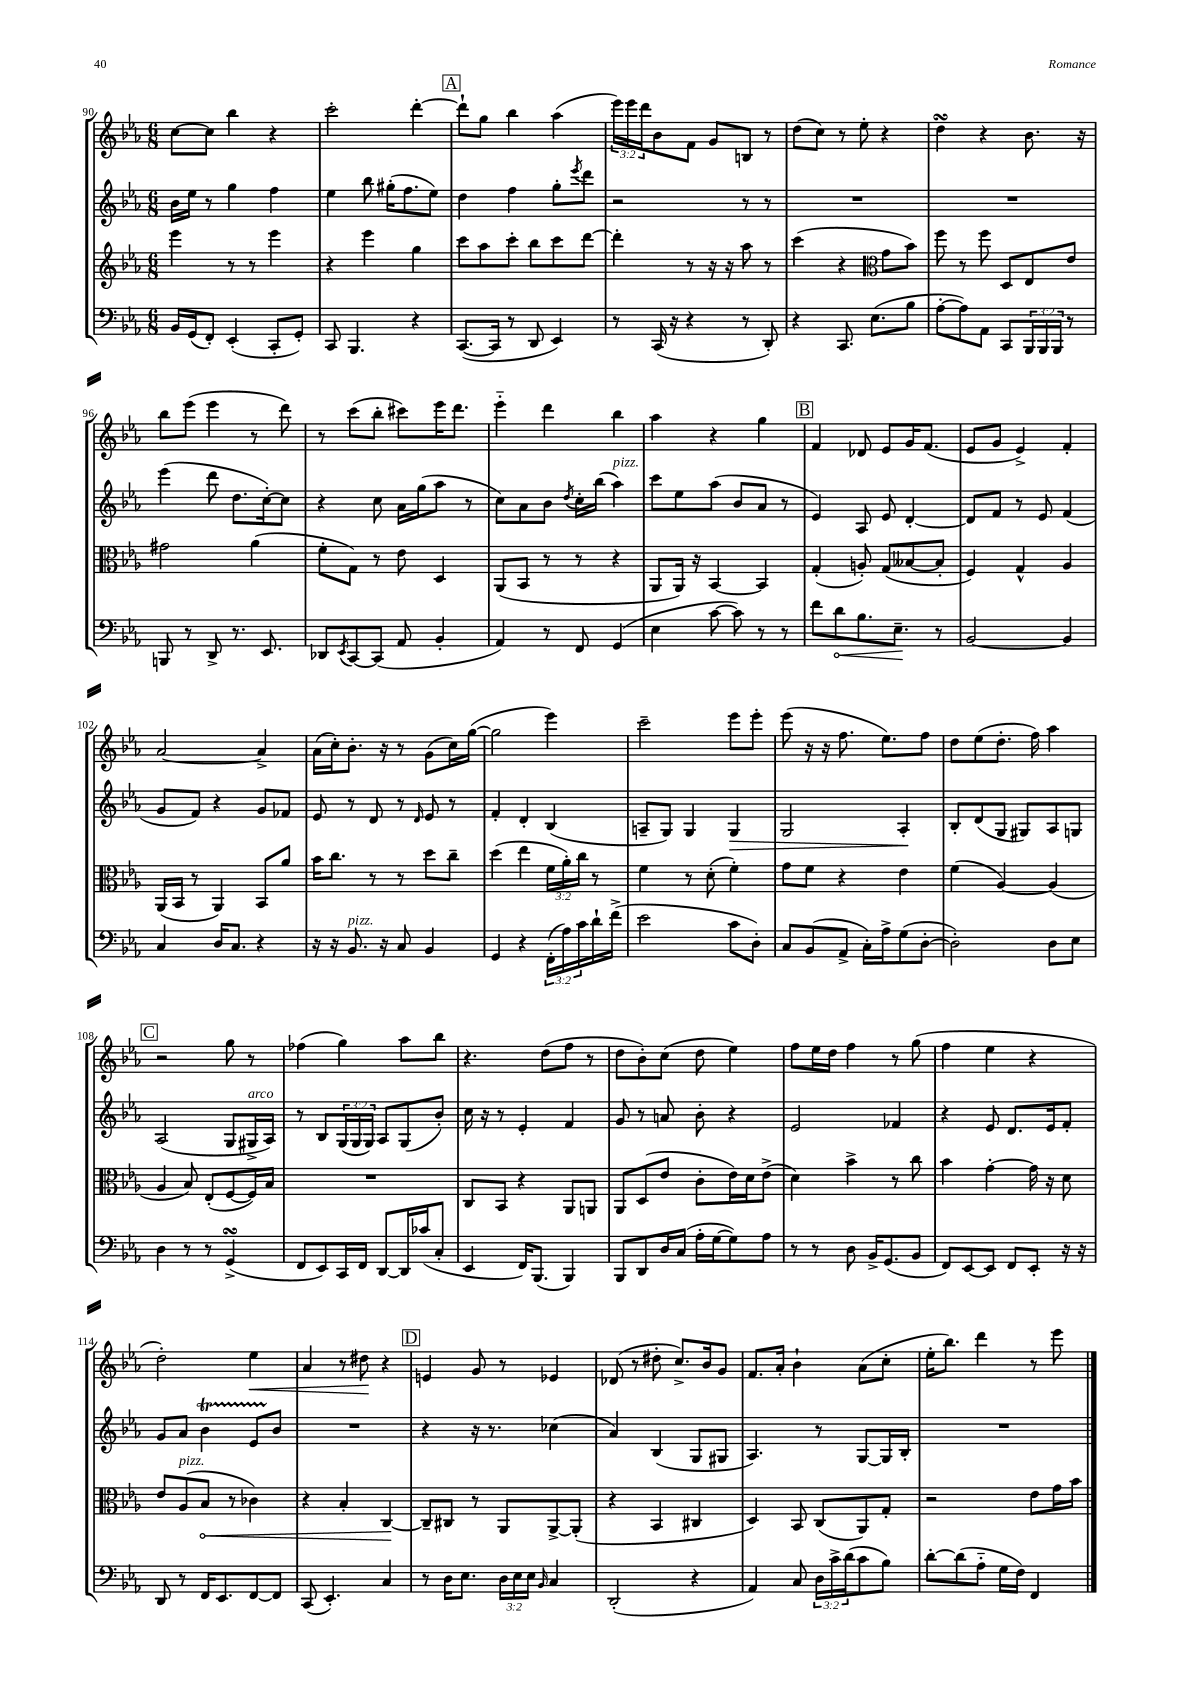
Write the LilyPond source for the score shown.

<<
\new StaffGroup <<
\new Staff = "s0" {
    \clef treble \key ees \major \numericTimeSignature \time 6/8 \override Staff.TupletNumber.text = #tuplet-number::calc-fraction-text
    c''8~ c''8 bes''4 r4 |
    c'''2-. d'''4~-. |
    \mark \markup { \box "A" } d'''8-! g''8 bes''4 aes''4( |
    \tuplet 3/2 { ees'''16) ees'''16 d'''16 } bes'8 f'8 g'8 b8 r8 |
    d''8( c''8) r8 ees''8-. r4 |
    d''4\turn r4 bes'8. r16 |
    bes''8 ees'''8( ees'''4 r8 d'''8) |
    r8 c'''8( bes''8-. cis'''8) ees'''16 d'''8. |
    ees'''4-_ d'''4 bes''4 |
    aes''4 r4 g''4 |
    \mark \markup { \box "B" } f'4 des'8 ees'8 g'16 f'8.( |
    ees'8 g'8 ees'4->) f'4-. |
    aes'2~ aes'4-> |
    aes'16( c''16-.) bes'8.-. r16 r8 g'8( c''16) g''16~( |
    g''2 ees'''4) |
    c'''2-- ees'''8 ees'''8-. |
    ees'''8( r16 r16 f''8. ees''8.) f''8 |
    d''8 ees''8( d''8.-. f''16) aes''4 |
    \mark \markup { \box "C" } r2 g''8 r8 |
    fes''4( g''4) aes''8 bes''8 |
    r4. d''8( f''8 r8 |
    d''8 bes'8-.) c''8( d''8 ees''4) |
    f''8 ees''16 d''16 f''4 r8 g''8( |
    f''4 ees''4 r4 |
    d''2-.) ees''4\< |
    aes'4 r8 dis''8\! r4 |
    \mark \markup { \box "D" } e'4 g'8 r8 ees'4 |
    des'8( r8 dis''8-. c''8.->) bes'16 g'8 |
    f'8. aes'16-. bes'4-! aes'8( c''8-. |
    ees''16-. bes''8.) d'''4 r8 ees'''8 \bar "|." |
}
\new Staff = "s1" {
    \clef treble \key ees \major \numericTimeSignature \time 6/8 \override Staff.TupletNumber.text = #tuplet-number::calc-fraction-text
    bes'16 ees''16 r8 g''4 f''4 |
    ees''4 bes''8 gis''16-.( f''8. ees''8) |
    \mark \markup { \box "A" } d''4 f''4 g''8-. \acciaccatura { ees'''8 } d'''8 |
    r2 r8 r8 |
    R2. |
    R2. |
    ees'''4( d'''8 d''8. c''16~-.) c''8 |
    r4 c''8 aes'16 g''16( aes''8 r8 |
    c''8) aes'8 bes'8 \acciaccatura { d''8 } c''16-. bes''16( aes''4^\markup { \italic "pizz." }) |
    c'''8 ees''8 aes''8( bes'8 aes'8 r8 |
    \mark \markup { \box "B" } ees'4) aes8 ees'8 d'4~-. |
    d'8 f'8 r8 ees'8 f'4( |
    g'8 f'8) r4 g'8 fes'8 |
    ees'8 r8 d'8 r8 \grace { d'16 } ees'8 r8 |
    f'4-. d'4-. bes4( |
    a8-- g8) g4 g4\> |
    g2 aes4-.\! |
    bes8-. d'8( g8 gis8) aes8 g8 |
    \mark \markup { \box "C" } aes2( g8 gis16->^\markup { \italic "arco" } aes16) |
    r8 bes8 \tuplet 3/2 { g16( g16 g16) } aes8 g8( bes'8-.) |
    c''16 r16 r8 ees'4-. f'4 |
    g'8 r8 a'8 bes'8-. r4 |
    ees'2 fes'4 |
    r4 ees'8 d'8. ees'16 f'8-. |
    g'8 aes'8 bes'4\startTrillSpan ees'8 bes'8\stopTrillSpan |
    R2. |
    \mark \markup { \box "D" } r4 r16 r8. ces''4( |
    aes'4) bes4( g8 gis8 |
    aes4.) r8 g8~ g16 bes16-. |
    R2. \bar "|." |
}
\new Staff = "s2" {
    \clef treble \key ees \major \numericTimeSignature \time 6/8 \override Staff.TupletNumber.text = #tuplet-number::calc-fraction-text
    ees'''4 r8 r8 ees'''4 |
    r4 ees'''4 g''4 |
    \mark \markup { \box "A" } c'''8 aes''8 c'''8-. bes''8 c'''8 d'''8~ |
    d'''4-. r8 r16 r16 aes''8 r8 |
    c'''4( r4 \clef alto g'8 bes'8) |
    f''8 r8 f''8 d8 ees8 ees'8 |
    gis'2 aes'4( |
    f'8-. g8) r8 ees'8 d4 |
    aes,8( bes,8 r8 r8 r4 |
    aes,8 aes,16) r16 bes,4~ bes,4 |
    \mark \markup { \box "B" } g4-.( a8-.) g8( beses8~ beses8-. |
    f4) g4-^ aes4 |
    aes,16( bes,16 r8 aes,4) bes,8 aes'8 |
    bes'16 c''8. r8 r8 d''8 c''8-- |
    d''4( ees''4 \tuplet 3/2 { f'16 aes'16-.) c''16 } r8 |
    f'4 r8 d'8-.( f'4-.) |
    g'8 f'8 r4 ees'4 |
    f'4( aes4~) aes4( |
    \mark \markup { \box "C" } aes4 bes8) ees8-.( f8~ f16) bes16 |
    R2. |
    c8 bes,8 r4 aes,8 a,8 |
    aes,8 d8( ees'8 c'8-. ees'16) d'16 ees'8->( |
    d'4) bes'4-> r8 c''8 |
    bes'4 g'4~-. g'16 r16 d'8 |
    ees'8 aes8^\markup { \italic "pizz." }( \once \override Hairpin.circled-tip = ##t bes8\< r8 ces'4) |
    r4 bes4-. c4~\! |
    \mark \markup { \box "D" } c8-- cis8 r8 aes,8 aes,8~-> aes,8-.( |
    r4 bes,4 cis4 |
    d4) bes,8 c8( aes,8) g8-. |
    r2 ees'8 g'16 bes'16 \bar "|." |
}
\new Staff = "s3" {
    \clef bass \key ees \major \numericTimeSignature \time 6/8 \override Staff.TupletNumber.text = #tuplet-number::calc-fraction-text
    bes,16 g,16( f,8-.) ees,4-.( c,8-. g,8-.) |
    c,8 bes,,4. r4 |
    \mark \markup { \box "A" } c,8.~( c,16 r8 d,8 ees,4) |
    r8 c,16( r16 r4 r8 d,8-.) |
    r4 c,8. ees8.( bes8 |
    aes8~-. aes8) aes,8 c,8 \tuplet 3/2 { bes,,16 bes,,16 bes,,16 } r8 |
    b,,8 r8 d,8-> r8. ees,8. |
    des,8 \acciaccatura { ees,8 } c,8~ c,8( aes,8 bes,4-. |
    aes,4) r8 f,8 g,4( |
    ees4 c'8~ c'8) r8 r8 |
    \mark \markup { \box "B" } f'8 \once \override Hairpin.circled-tip = ##t d'8\< bes8. ees8.--\! r8 |
    bes,2~ bes,4 |
    c4 d16 c8. r4 |
    r16 r16 bes,8.^\markup { \italic "pizz." } r16 c8 bes,4 |
    g,4 r4 \tuplet 3/2 { f,16-.( aes16) c'16 } d'16-! f'16->( |
    ees'2 c'8 d8-.) |
    c8 bes,8( aes,8-> c16-.) aes16-> g8( d8~-. |
    d2-.) d8 ees8 |
    \mark \markup { \box "C" } d4 r8 r8 g,4->\turn( |
    f,8 ees,8) c,16 f,16 d,8~ d,16 ces'16( c8-. |
    ees,4 f,16) bes,,8.( bes,,4) |
    bes,,8 d,8 d16 c16( aes16-. g16~ g8) aes8 |
    r8 r8 d8 bes,16-> g,8.( bes,8 |
    f,8) ees,8~ ees,8 f,8 ees,8-. r16 r16 |
    d,8 r8 f,16 ees,8. f,8~ f,8 |
    c,8( ees,4.-.) c4 |
    \mark \markup { \box "D" } r8 d16 ees8. \tuplet 3/2 { d16 ees16 ees16 } \grace { bes,16 } c4 |
    d,2-.( r4 |
    aes,4) c8 \tuplet 3/2 { d16 c'16-> d'16( } c'8 bes8) |
    d'8~-. d'8( aes8-_ g16 f16) f,4 \bar "|." |
}
>>
>>
\layout { \context { \Score currentBarNumber = #90 } }
